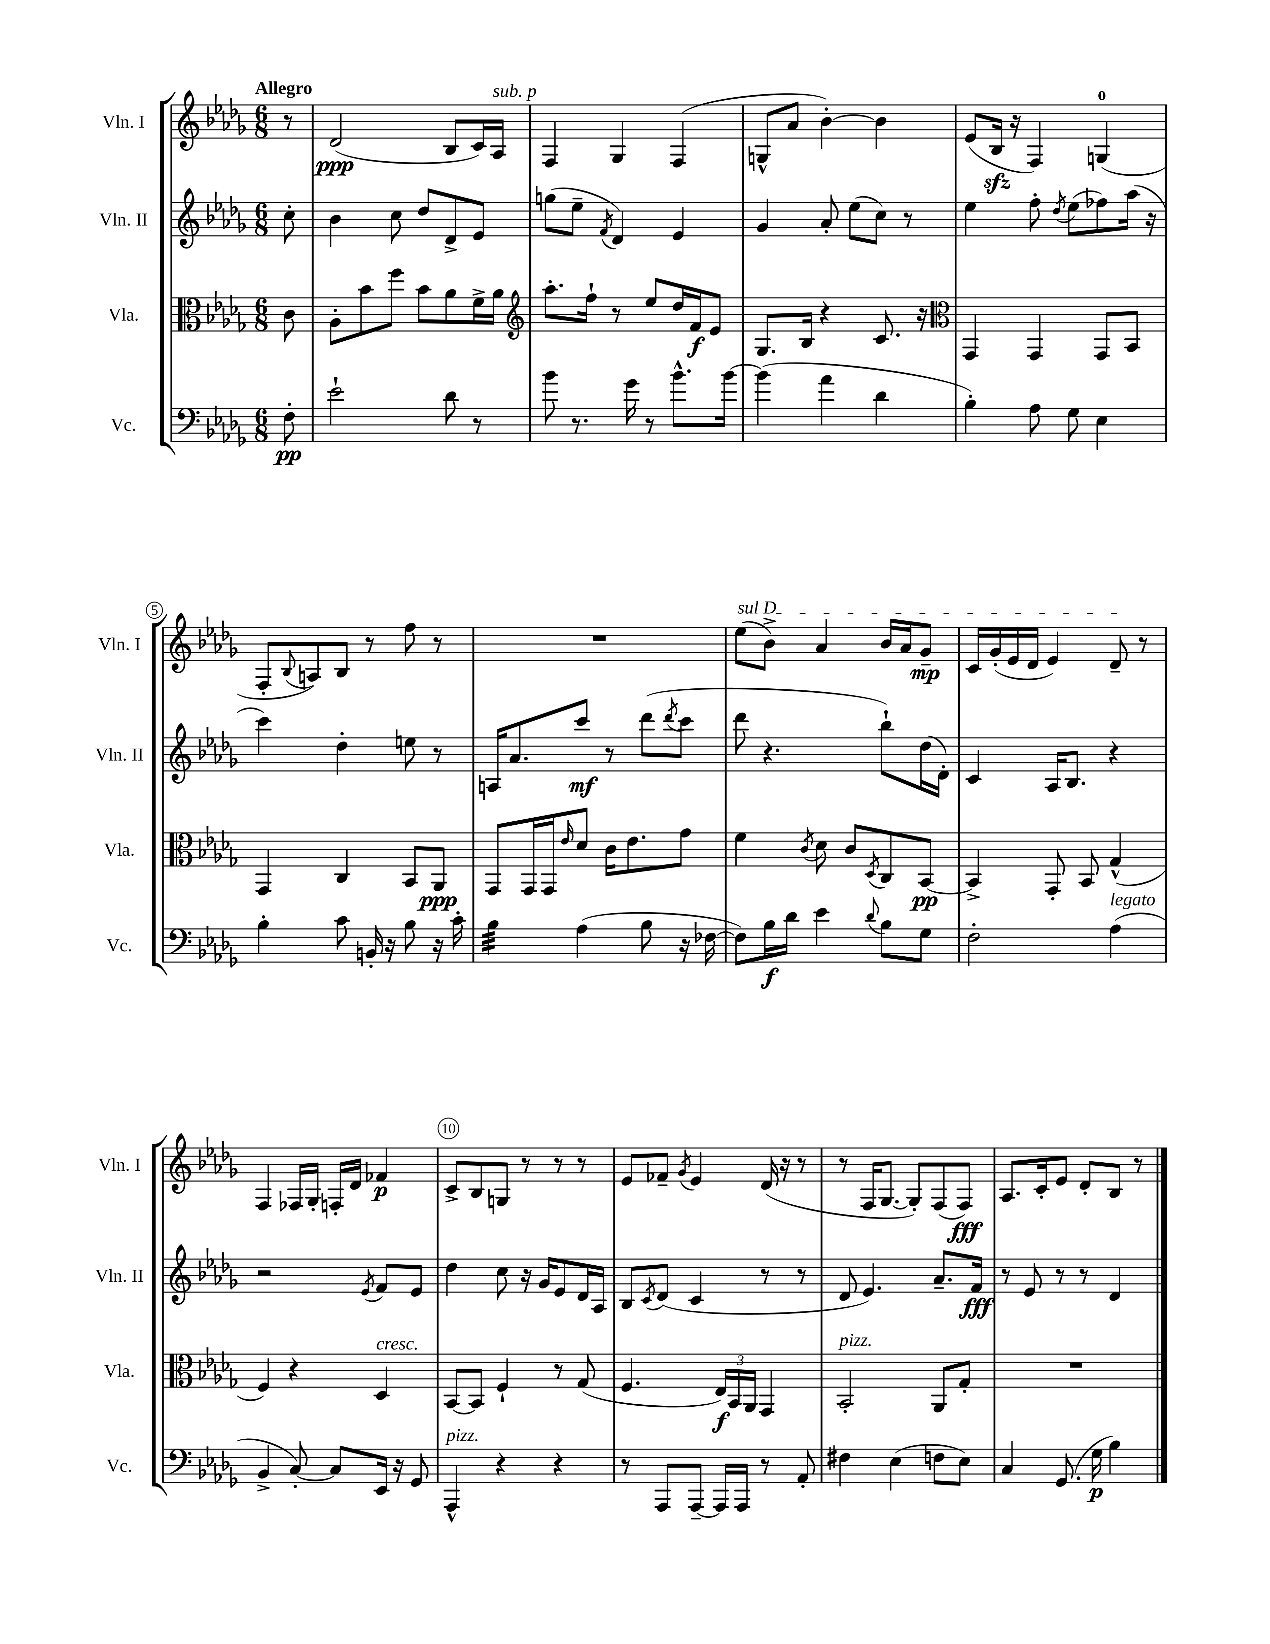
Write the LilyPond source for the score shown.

<<
\new StaffGroup <<
\new Staff = "s0" \with { instrumentName = "Vln. I" shortInstrumentName = "Vln. I" } {
    \clef treble \key des \major \numericTimeSignature \time 6/8 \partial 8 \tempo "Allegro"
    r8 |
    des'2\ppp( bes8 c'16) aes16^\markup { \italic "sub. p" } |
    f4 ges4 f4( |
    g8-^ aes'8 bes'4~-.) bes'4 |
    ees'8( bes16\sfz r16 f4) g4-0( |
    f8-. \appoggiatura { bes8 } a8) bes8 r8 f''8 r8 |
    R2. |
    \once \override TextSpanner.bound-details.left.text = \markup { \italic "sul D" } ees''8\startTextSpan( bes'8->) aes'4 bes'16 aes'16 ges'8--\mp |
    c'16 ges'16-.( ees'16 des'16 ees'4) des'8--\stopTextSpan r8 |
    f4 fes16 ges16-. f16-. des'16 fes'4\p |
    c'8-> bes8 g8 r8 r8 r8 |
    ees'8 fes'8-- \acciaccatura { ges'8 } ees'4 des'16( r16 r8 |
    r8 f16 ges8.~ ges8-.) f8( f8\fff) |
    aes8. c'16-. ees'8 des'8-. bes8 r8 \bar "|." |
}
\new Staff = "s1" \with { instrumentName = "Vln. II" shortInstrumentName = "Vln. II" } {
    \clef treble \key des \major \numericTimeSignature \time 6/8 \partial 8
    c''8-. |
    bes'4 c''8 des''8 des'8-> ees'8 |
    g''8( ees''8-- \acciaccatura { f'8 } des'4) ees'4 |
    ges'4 aes'8-. ees''8( c''8) r8 |
    ees''4 f''8-. \acciaccatura { des''8 } ees''8( fes''8) aes''16( r16 |
    c'''4) des''4-. e''8 r8 |
    a16 aes'8. c'''8\mf r8 des'''8( \acciaccatura { des'''8 } c'''8 |
    des'''8 r4. bes''8-!) des''16( des'16-.) |
    c'4 aes16 bes8. r4 |
    r2 \acciaccatura { ees'8 } f'8 ees'8 |
    des''4 c''8 r16 ges'16 ees'8 des'16 aes16 |
    bes8 \acciaccatura { c'8 } des'8( c'4 r8 r8 |
    des'8 ees'4.) aes'8.-- f'16\fff |
    r8 ees'8 r8 r8 des'4 \bar "|." |
}
\new Staff = "s2" \with { instrumentName = "Vla." shortInstrumentName = "Vla." } {
    \clef alto \key des \major \numericTimeSignature \time 6/8 \partial 8
    c'8 |
    aes8-. bes'8 f''8 bes'8 aes'8 f'16-> aes'16 |
    \clef treble aes''8.-. f''16-! r8 ees''8 des''16 f'16\f ees'8 |
    ges8. bes16 r4 c'8. r16 |
    \clef alto ges,4 ges,4 ges,8 bes,8 |
    ges,4 c4 bes,8 aes,8\ppp |
    ges,8 ges,16 ges,16 \grace { ees'16 } des'8 c'16 ees'8. ges'8 |
    f'4 \acciaccatura { c'8 } des'8 c'8 \acciaccatura { des8 } c8 bes,8~\pp |
    bes,4-> ges,8-. bes,8 ges4-^( |
    f4) r4 des4^\markup { \italic "cresc." } |
    bes,8~ bes,8 f4-! r8 ges8( |
    f4. \tuplet 3/2 { ees16\f) bes,16 aes,16 } ges,4 |
    bes,2-.^\markup { \italic "pizz." } aes,8 ges8-. |
    R2. \bar "|." |
}
\new Staff = "s3" \with { instrumentName = "Vc." shortInstrumentName = "Vc." } {
    \clef bass \key des \major \numericTimeSignature \time 6/8 \partial 8
    f8-.\pp |
    ees'2-! des'8 r8 |
    bes'8 r8. ges'16 r8 bes'8.-^ bes'16~ |
    bes'4( aes'4 des'4 |
    bes4-.) aes8 ges8 ees4 |
    bes4-. c'8 b,16-. r16 bes8 r16 c'16-. |
    bes4:32 aes4( bes8 r16 fes16~ |
    fes8) bes16\f des'16 ees'4 \appoggiatura { des'8 } bes8 ges8 |
    f2-. aes4^\markup { \italic "legato" }( |
    bes,4-> c8~-.) c8 ees,16 r16 ges,8 |
    aes,,4-^^\markup { \italic "pizz." } r4 r4 |
    r8 aes,,8 aes,,8~-- aes,,16 aes,,16 r8 aes,8-. |
    fis4 ees4( f8 ees8) |
    c4 ges,8.( ges16\p bes4) \bar "|." |
}
>>
>>
\layout { \context { \Score \override BarNumber.break-visibility = ##(#f #t #t) barNumberVisibility = #(every-nth-bar-number-visible 5) \override BarNumber.stencil = #(make-stencil-circler 0.1 0.3 ly:text-interface::print) } }
